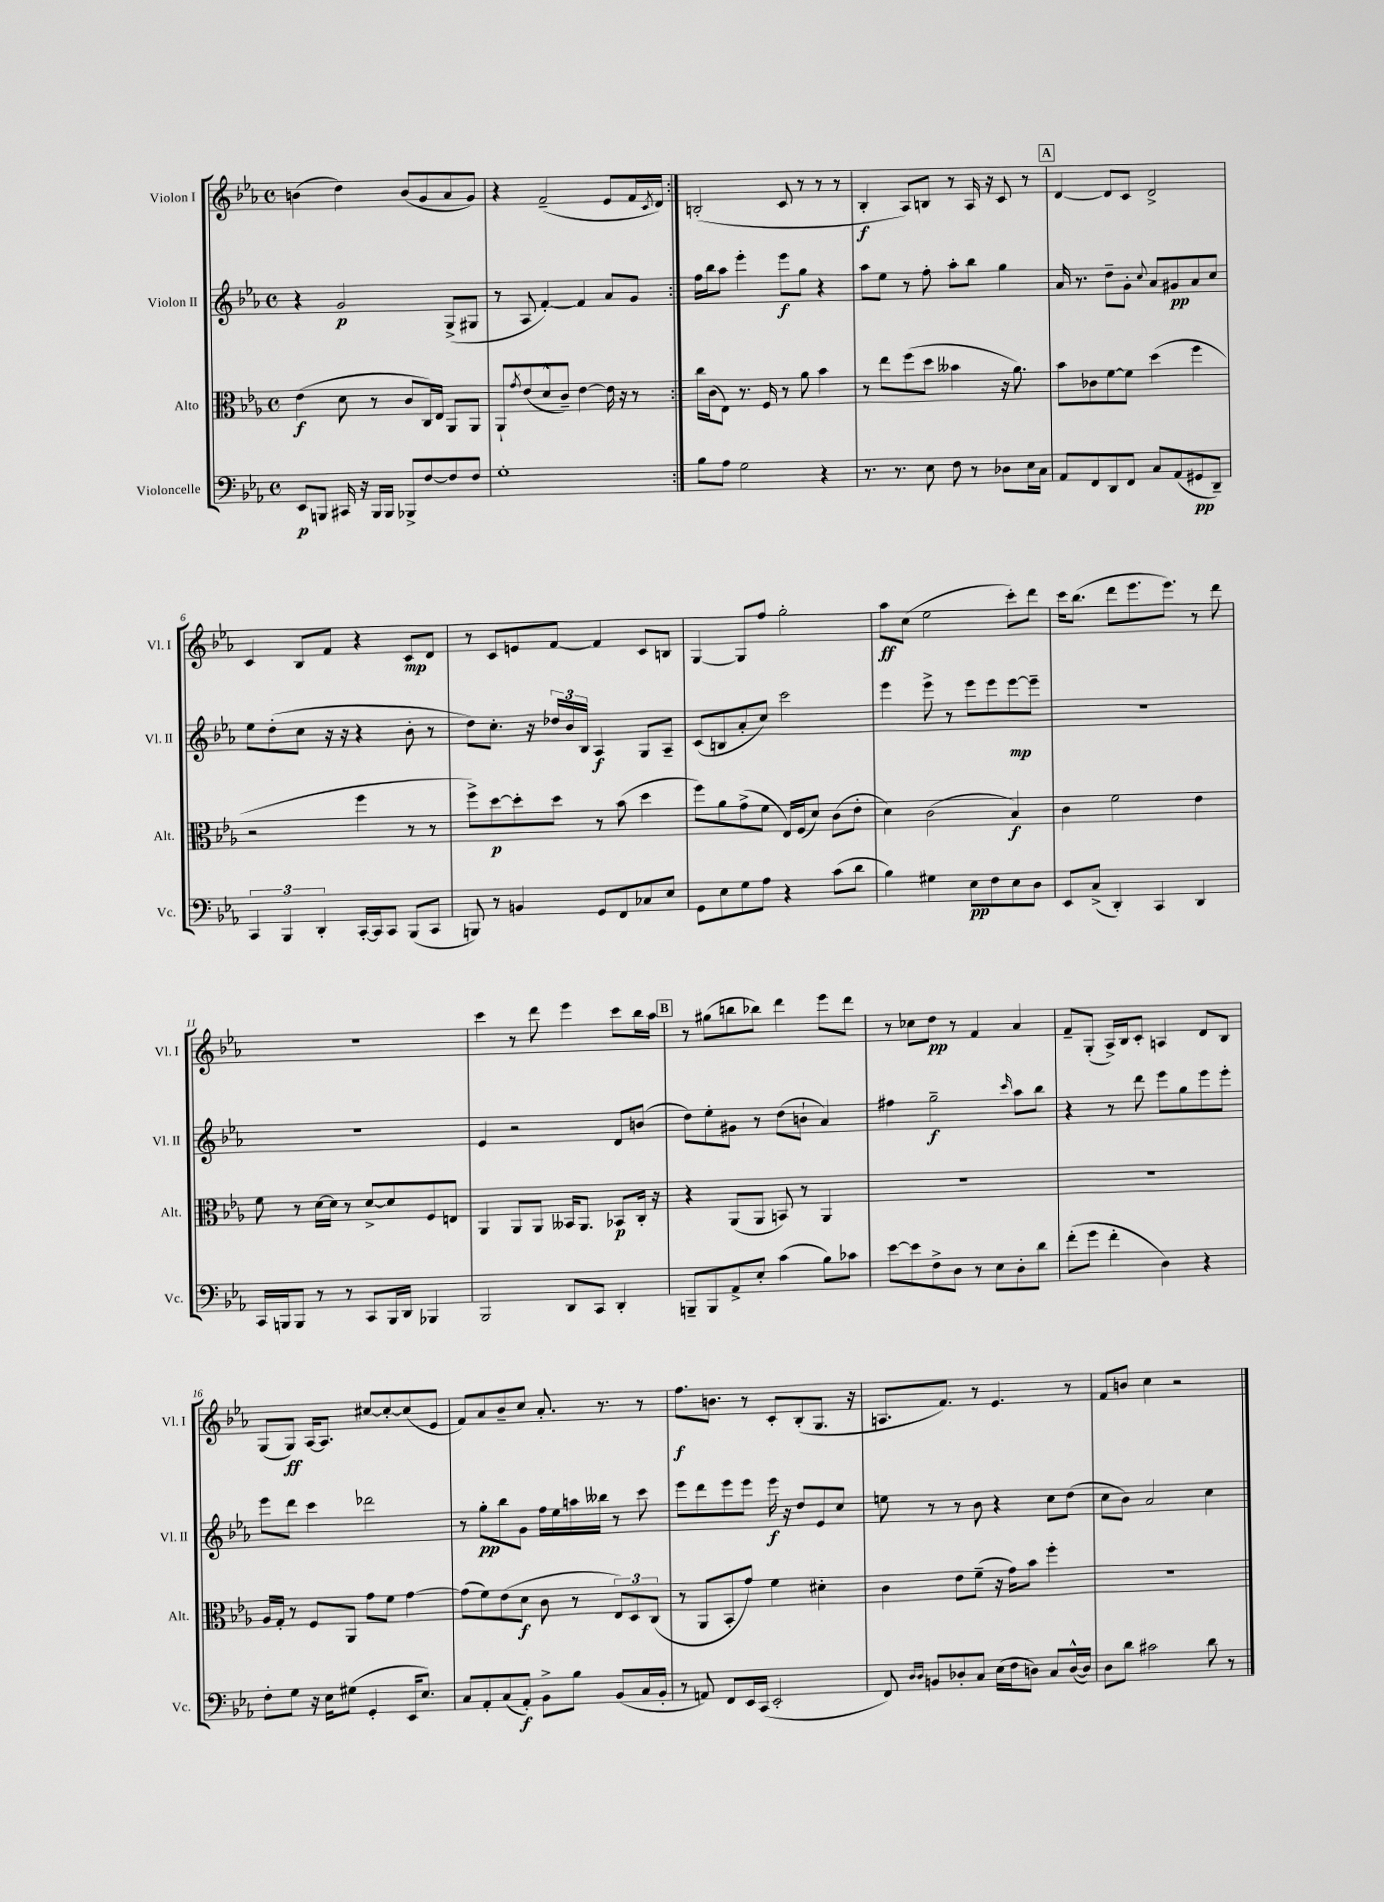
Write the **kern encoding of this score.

**kern	**kern	**kern	**kern
*staff4	*staff3	*staff2	*staff1
*clefF4	*clefC3	*clefG2	*clefG2
*k[b-e-a-]	*k[b-e-a-]	*k[b-e-a-]	*k[b-e-a-]
*M4/4	*M4/4	*M4/4	*M4/4
*met(c)	*met(c)	*met(c)	*met(c)
8EE-	(4e-	4r	(4b
8BBB	.	.	.
16CC#	8d	2g	4dd)
16r	.	.	.
16BBB	8r	.	.
16BBB	.	.	.
8BBB-^	8c	.	(8b
[8F	16C)	.	8g
.	16E-	.	.
8F]	8AA-	(8G^	8a-
8F	8AA-	8G#	8g)
=	=	=	=
1G'	8AA-`	8r	4r
.	8qg	.	.
.	(8e-	8A-	.
.	8d^^	[4f')	(2f~
.	8c~)	.	.
.	[4e-	4f]	.
.	16e-]	8a-	8e-
.	16r	.	.
.	8r	8g	16f
.	.	.	8qc
.	.	.	16d)
=:|!	=:|!	=:|!	=:|!
8B-	16cc	16ff	(2B'
.	(16c	16bb-	.
8A-	8E-)	8aa-	.
2G	8.r	4eee-'	.
.	16F	.	.
.	8r	8eee-	8c
.	8a-	8gg	8r
4r	4b-	4r	8r
.	.	.	8r
=	=	=	=
8.r	8r	8aa-	4B-'
.	8ee-	8ee-	.
8.r	.	.	.
.	(8ff	8r	8A-)
8E-	8dd	8ff'	8B
8F	4b--	8aa-'	8r
8r	.	8bb-	16A-
.	.	.	16r
8D-	16r	4gg	8c
.	8.a-)	.	.
16E-	.	.	8r
16C	.	.	.
=	=	=	=
8AA-	8b-	16a-	[4d
.	.	8.r	.
8FF	8c-	.	.
8DD	[8f	8dd~	8d]
8FF	8f]	8g'	8c
.	.	8qqcc	.
8C	(4dd	8a-	2d^
(8AA-	.	8g#	.
8GG#	4ff	8a-	.
8DD~)	.	8cc	.
=	=	=	=
6CC	2r	8ee-	4c
.	.	(8dd'	.
6BBB-	.	.	.
.	.	8cc	8B-
6DD'	.	.	.
.	.	16r	8f
.	.	16r	.
[16CC'	4ff	4r	4r
16CC]	.	.	.
8CC	.	.	.
(8BBB-	8r	8b-'	8c
8CC	8r	8r	8d
=	=	=	=
8BBB)	8ff^)	8dd)	8r
8r	[8dd	8.cc'	8c
4BB	8dd']	.	8e
.	.	16r	.
.	8dd	24dd-	[8f
.	.	24b-	.
.	.	24B-	.
8GG	8r	4A-	4f]
8FF	(8b-	.	.
8C-	4dd	8G	8c
8E-	.	8A-~	8B
=	=	=	=
8GG	8ff)	(8c	[4G
8E-	8a-	8B	.
8G	(8g^	8a-'	8G]
8A-	8f	8cc)	8ff
4r	16E-)	2ccc	2gg'
.	(16F	.	.
.	8d)	.	.
(8c	(8c	.	.
8d	8e-'	.	.
=	=	=	=
4B-)	4d)	4eee-	8aa-
.	.	.	(8cc
4G#	(2c	8eee-^	2ee-
.	.	8r	.
8E-	.	8eee-	.
8F	.	8eee-	.
8E-	4B-)	[8eee-	8ccc')
8D	.	8eee-~]	8ddd
=	=	=	=
8EE-	4c	1r	16ccc
.	.	.	(8.bb-
(8C^	.	.	.
4DD')	2f	.	8ddd
.	.	.	8.eee-
4CC	.	.	.
.	.	.	8.eee-)
4DD	4e-	.	8r
.	.	.	8ddd
=	=	=	=
16CC	8f	1r	1r
16BBB	.	.	.
8BBB	8r	.	.
8r	[16d	.	.
.	16d]	.	.
8r	8r	.	.
8CC	[8d^	.	.
16BBB	8d]	.	.
16DD	.	.	.
4BBB-	8F	.	.
.	8E	.	.
=	=	=	=
2BBB-	4AA-	4e-	4ccc
.	8AA-	2r	8r
.	8AA-	.	8ddd
8DD	16BB--	.	4eee-
.	8.AA-	.	.
8CC	.	.	.
4DD'	8BB-	8d	8ccc
.	16C'	(8b	16bb-
.	16r	.	16aa-
=	=	=	=
8BBB~	4r	8dd)	8r
8BBB	.	8ee-'	(8gg#
8AA-^	(8AA-	8g#	8bb
8E-'	8AA-	8r	8bb-)
(4c	8BB)	(8dd	4ddd
.	8r	8b`	.
8B-)	4AA-	4a-)	8eee-
8c-	.	.	8ddd
=	=	=	=
[8e-	1r	4ff#	8r
8e-]	.	.	8cc-
8F^	.	2gg~	8dd
8D	.	.	8r
8r	.	.	4f
8E-	.	.	.
.	.	16qqccc	.
8D'	.	8aa-	4a-
8d	.	8bb-	.
=	=	=	=
(8f'	1r	4r	8f~
8g	.	.	(8G'
4f'	.	8r	16A-^)
.	.	.	16B-
.	.	8ddd	8c'
4D)	.	8eee-	4A
.	.	8gg	.
4r	.	8eee-	8d
.	.	8eee-'	8B-
=	=	=	=
8F'	16A-	8eee-	(8G
.	16G'	.	.
8G	8r	8ddd	8G)
16r	8F	4ccc	[16A-
16E-	.	.	8.A-]
(8G#	8AA-	.	.
4GG'	8g	2ddd-	[8cc#
.	8f	.	8cc#'_
16EE-	[4g	.	(8cc#]
8.E-)	.	.	.
.	.	.	8e-
=	=	=	=
8C	(8g]	8r	8f)
8AA-'	8f)	8gg'	8a-
(8C	(8e-	8bb-	8b-~
8AA-')	8d	8g	8cc
8BB-^	8c	16ff	8.a-'
.	.	16ee-	.
8B-	8r	16aa	.
.	.	16bb--	8.r
(8BB-	12E-)	8r	.
.	12D	.	.
16C	.	8ccc	8r
.	(12C	.	.
16BB-'	.	.	.
=	=	=	=
8r	8r	8eee-	8.ff
8AA)	8AA-	8ddd	.
.	.	.	8.b
8FF	8BB-'	8eee-	.
16EE-	8g)	8eee-	8r
(16CC	.	.	.
2EE-'	4f	16eee-	8c'
.	.	16r	.
.	.	8dd	(8B-'
.	4d#'	8e-	8.G
.	.	8cc	.
.	.	.	16r
=	=	=	=
8FF)	4c	8ee	8.A
16qqD	.	.	.
16qqD	.	.	.
8BB	.	8r	.
.	.	.	8.f)
8D-'	8e-	8r	.
8C	(8f~	8b-	8r
(16E-	16r	4r	4.e-
16F	16g)	.	.
8D)	8b-	.	.
8C	4ff'	8cc	.
([16D^^	.	(8dd	8r
16D])	.	.	.
=	=	=	=
8D	1r	8cc	8f
8d	.	8b-)	8b
2c#	.	2a-	4cc
.	.	.	2r
8d	.	4cc	.
8r	.	.	.
==	==	==	==
*-	*-	*-	*-
